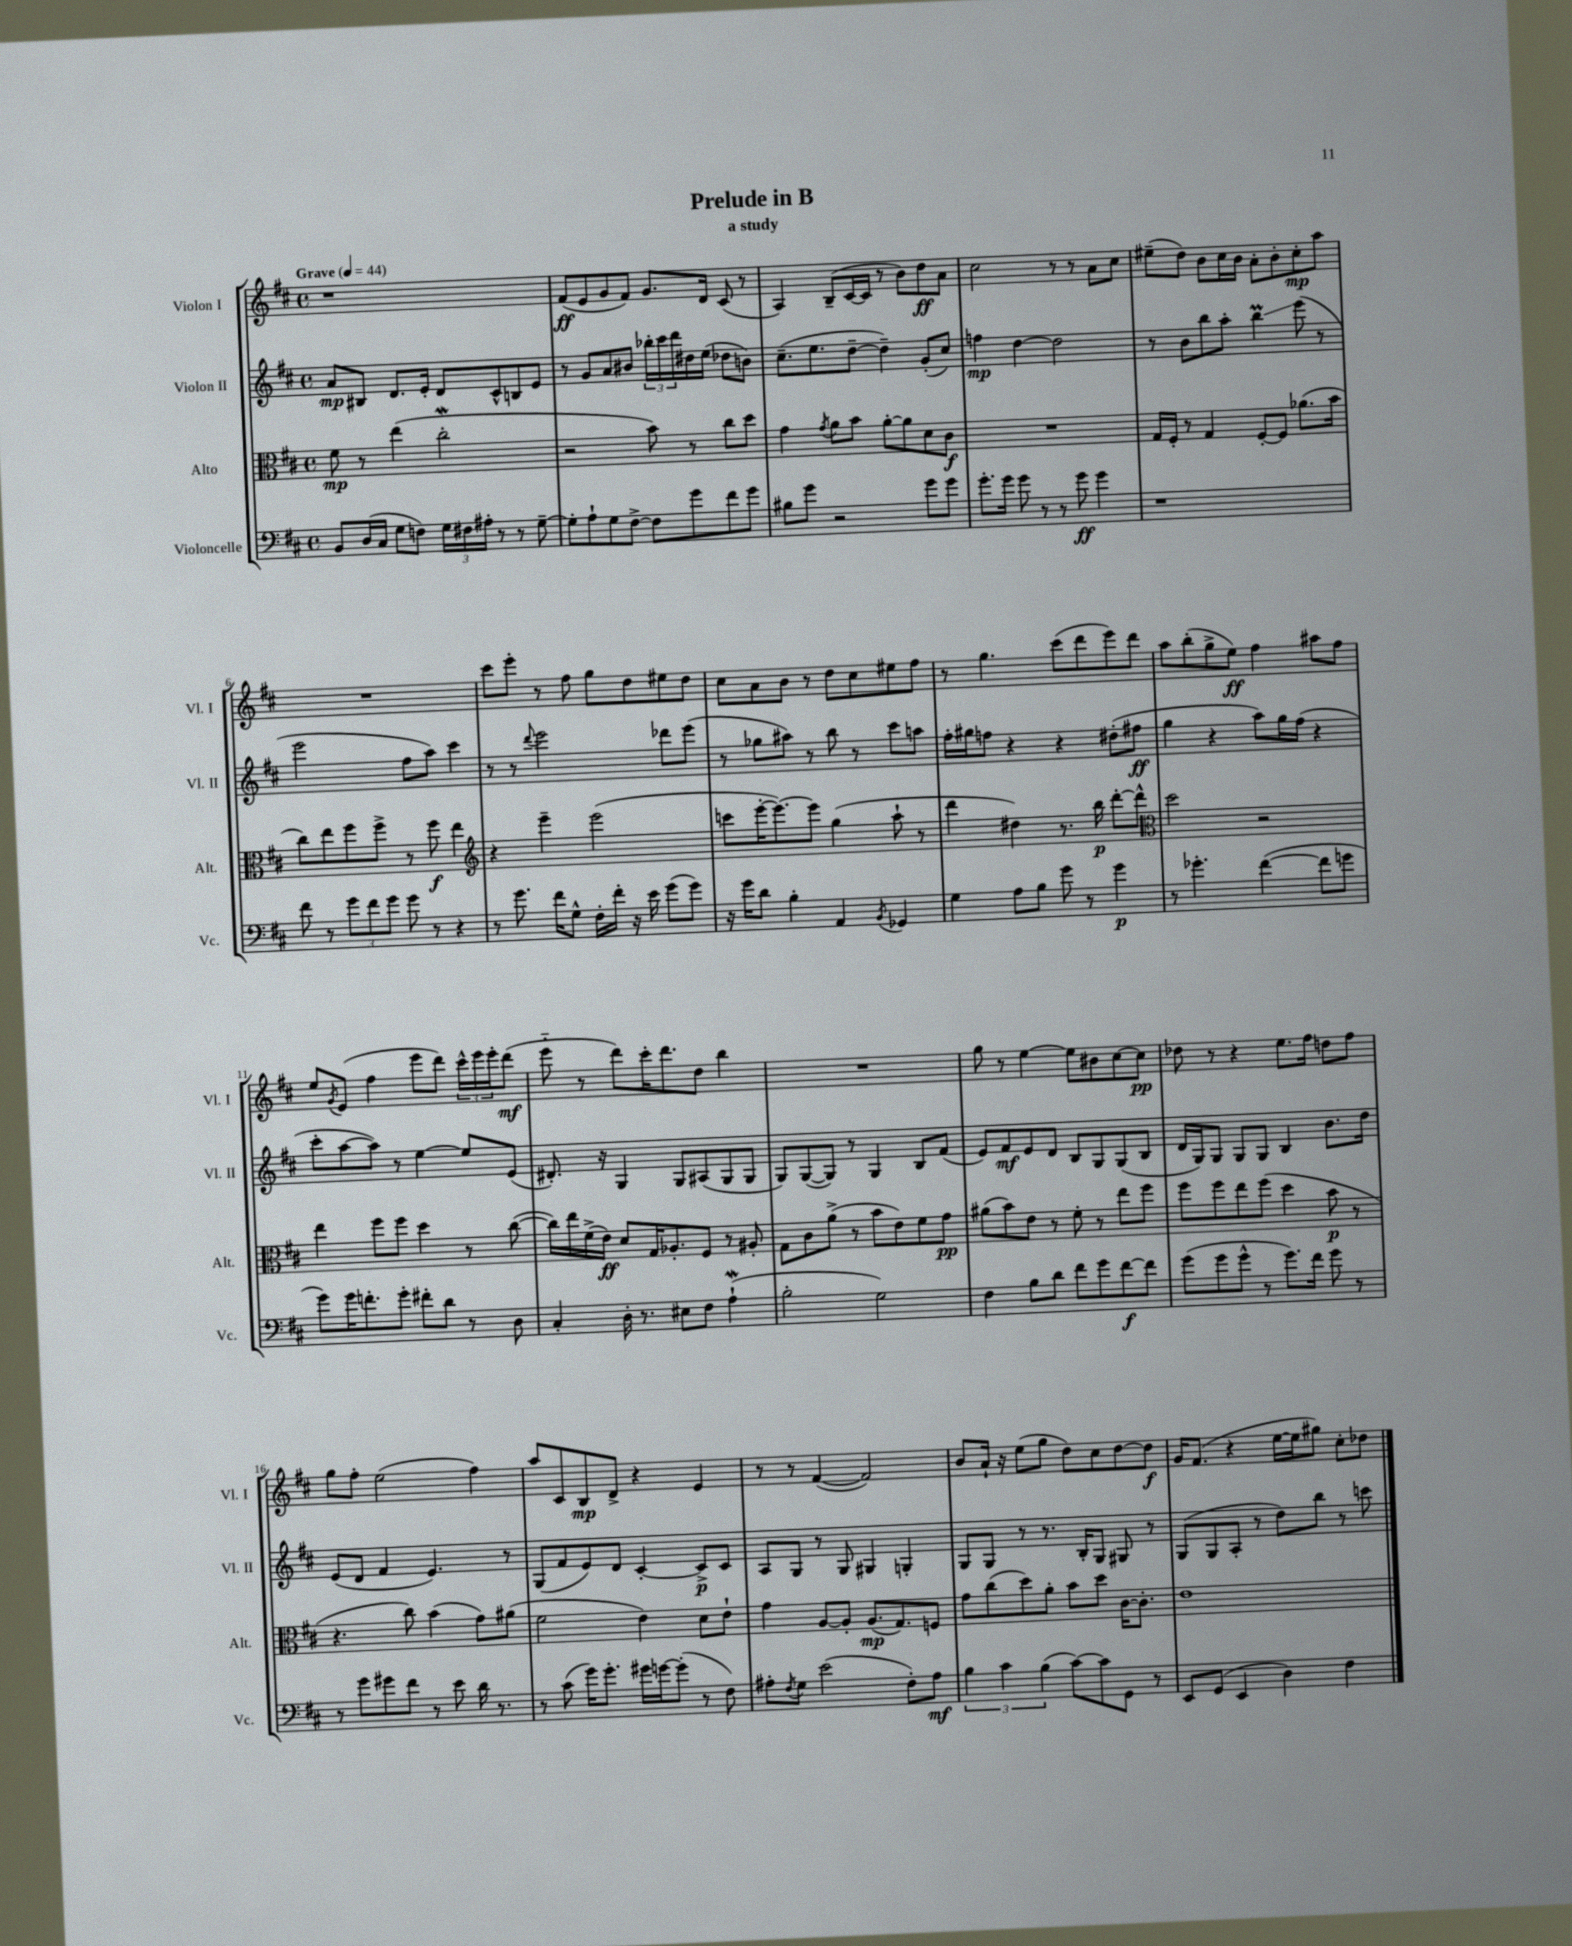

**kern	**kern	**kern	**kern
*staff4	*staff3	*staff2	*staff1
*clefF4	*clefC3	*clefG2	*clefG2
*k[f#c#]	*k[f#c#]	*k[f#c#]	*k[f#c#]
*M4/4	*M4/4	*M4/4	*M4/4
*met(c)	*met(c)	*met(c)	*met(c)
*MM44	*MM44	*MM44	*MM44
8BB	8f#	8a	1r
(16D	8r	8B#	.
16C#	.	.	.
8G	(4ee	8.d	.
8F)	.	.	.
.	.	16e'	.
24G	2cc#'	8d	.
24F#	.	.	.
24A#'	.	.	.
8r	.	8c#^^	.
8r	.	8B	.
[8G~	.	8e	.
=	=	=	=
8G']	2r	8r	(8f#
8A`	.	8g	8e
8G	.	8a	8g
[8F#^	.	8b#	8f#)
8F#]	8b)	24bb-'	8.g
.	.	24ccc#	.
.	.	24ddd	.
8g	8r	16dd#	.
.	.	(16ee	16d
8f#	8cc#	8dd-	(8c#
8g	8dd	8b)	8r
=	=	=	=
8B#	4g	(8.cc#~	4A)
8g	.	.	.
.	.	8.ee	.
.	8qg	.	.
2r	8a	.	(8B~
.	8b	[8dd~	[16c#
.	.	.	16c#]
.	[8a'	4dd~])	8r
.	8a]	.	8b)
8g	8d	(8g'	8dd
8g	8c#	8cc#)	8a
=	=	=	=
8.g'	1r	4ff	2cc#
16g	.	.	.
8g	.	[4dd	.
8r	.	.	.
8r	.	2dd]	8r
8g	.	.	8r
4g	.	.	8a
.	.	.	8cc#
=	=	=	=
1r	16G	8r	(8ee#~
.	16F#'	.	.
.	8r	8b	8dd)
.	4G	8bb	8b
.	.	8aa'	16cc#
.	.	.	16b
.	[8F#'	4bb	8a'
.	8F#]	.	8b'
.	(8.a-	(8eee	8cc#'
.	.	8r	8aa
.	16b	.	.
=	=	=	=
8f#	8cc#)	2eee	1r
8r	8ee	.	.
12g	8ff#	.	.
12f#	.	.	.
.	8ff#^	.	.
12g	.	.	.
8g	8r	8ff#	.
8r	8ff#	8aa)	.
4r	4ee	4ccc#	.
=	=	=	=
*	*clefG2	*	*
8r	4r	8r	8ccc#
8.g	.	8r	8eee'
.	.	8qqddd	.
.	4eee~	2eee	8r
16f#	.	.	.
8G^^	.	.	8ff#
16F#'	(2eee	.	8gg
16f#'	.	.	.
16r	.	.	8dd
16e	.	.	.
(8g	.	8ddd-	8ee#
8g)	.	(8eee	8dd
=	=	=	=
16r	8ccc	8r	8cc#
16g	.	.	.
8d	[16eee'	8gg-	8a
.	8.eee_)	.	.
4B'	.	8aa#)	8b
.	8eee]	8r	8r
4AA	(4gg	8bb	8dd
.	.	8r	8cc#
8qBB	.	.	.
4GG-	8aa`	8ccc#	8ee#
.	8r	8aa	8ff#
=	=	=	=
4G	4ddd	16ff#'	8r
.	.	16gg#	.
.	.	8ff	4.gg
8A	4dd#)	4r	.
8B	.	.	.
8g	8.r	4r	(8ccc#
8r	.	.	8ddd
.	16bb	.	.
4g	[8ddd'	(8dd#'	8eee)
.	8ddd^^]	8ff#	8ddd
=	=	=	=
*	*clefC3	*	*
8r	2dd	4gg	8aa
4.g-'	.	.	(8bb'
.	.	4r	8gg^
.	.	.	8ee)
([4f#	2r	8aa)	4ff#
.	.	16gg	.
.	.	(16ff#	.
8f#]	.	4r	8aa#
8g	.	.	8ff#
=	=	=	=
8g)	4ee	8ccc#'	8ee
.	.	.	8qg
16g	.	[8aa	(8e
8.f'	.	.	.
.	8ff#	8aa])	4ff#
8g'	8ff#	8r	.
8f#'	4dd	[4ee	8eee
8d	.	.	8ddd)
8r	8r	8ee]	24ccc#^^
.	.	.	24eee
.	.	.	24eee'
8D	([8cc#	(8e	(8ddd
=	=	=	=
4C#'	16cc#])	8.d#')	8eee'~
.	16ee	.	.
.	(16f#^	.	8r
.	16e)	16r	.
16D'	8d	4G	8ddd)
8.r	.	.	.
.	16G	.	16ccc#'
.	8.A-'	.	8.ddd
8E#	.	8G	.
8F#	8F#	(8A#	8dd
(4A`	8r	8G	4bb
.	8A#'	8G	.
=	=	=	=
2B'	8G	8G)	1r
.	8c#	([8G	.
.	(8a^	8G])	.
.	8r	8r	.
2G)	8b	4G	.
.	8e)	.	.
.	8f#	8B	.
.	8g	(8f#	.
=	=	=	=
4F#	(8a#	8e)	8gg
.	8b)	8f#	8r
8B	8e	8e	[4ee
8d	8r	8d	.
8f#	8f#'	8B	8ee]
8g	8r	8G	8b#
[8f#	8ee	(8G	[8cc#
8f#]	8ff#	8B	8cc#]
=	=	=	=
(8g	8ff#	16d	8dd-
.	.	16G)	.
8g	8ff#	8G	8r
8g^^	8ee	8G	4r
8r	(8ff#	8G	.
8.g)	4dd	4B	8.ee
16f#	.	.	16ff#
8g	8b	8.b	8dd
8r	8r	.	8ff#
.	.	16dd	.
=	=	=	=
8r	4.r	(8e	8gg
8g	.	8d	8ff#'
8g#	.	4f#	(2ee
8f#	8cc#)	.	.
8r	(4b	4.e)	.
8e	.	.	.
16d	8g)	.	4ff#)
8.r	.	.	.
.	(8a#	8r	.
=	=	=	=
8r	2f#	(8G	8aa
(8c#	.	8f#	8c#
16g)	.	8e)	8B
8.g'	.	.	.
.	.	8d	8d^
16g#	4e)	[4c#'	4r
[16g	.	.	.
(8g']	.	.	.
8r	8d	8c#^]	4e
8F#)	8e`	8c#	.
=	=	=	=
8A#'	4g	8A	8r
8qF#	.	.	.
8G	.	8G	8r
(2e	[8A	8r	([4f#
.	8A']	8G	.
.	(8.A	4G#	2f#])
.	8.G)	.	.
8F#')	.	4G'	.
8A#	8F	.	.
=	=	=	=
6B	8g	8G	8b
.	(8cc#	8G	16a`
6c#	.	.	.
.	.	.	16r
.	8dd)	8r	(8ee
(6B	.	.	.
.	8a'	8.r	8gg
[8c#)	8b	.	8dd)
.	.	16B'	.
8c#]	8dd	8G	8cc#
8GG	[16c#	8G#	[8dd
.	8.c#']	.	.
8r	.	8r	8dd]
=	=	=	=
8EE	1e	(8G	16g
.	.	.	(8.f#
(8GG	.	8G	.
4EE	.	8A'	4r
.	.	8r	.
4D)	.	8dd)	[16ee
.	.	.	16ee]
.	.	8bb	8gg#)
4F#	.	8r	8cc#'
.	.	8ccc	8dd-
==	==	==	==
*-	*-	*-	*-
